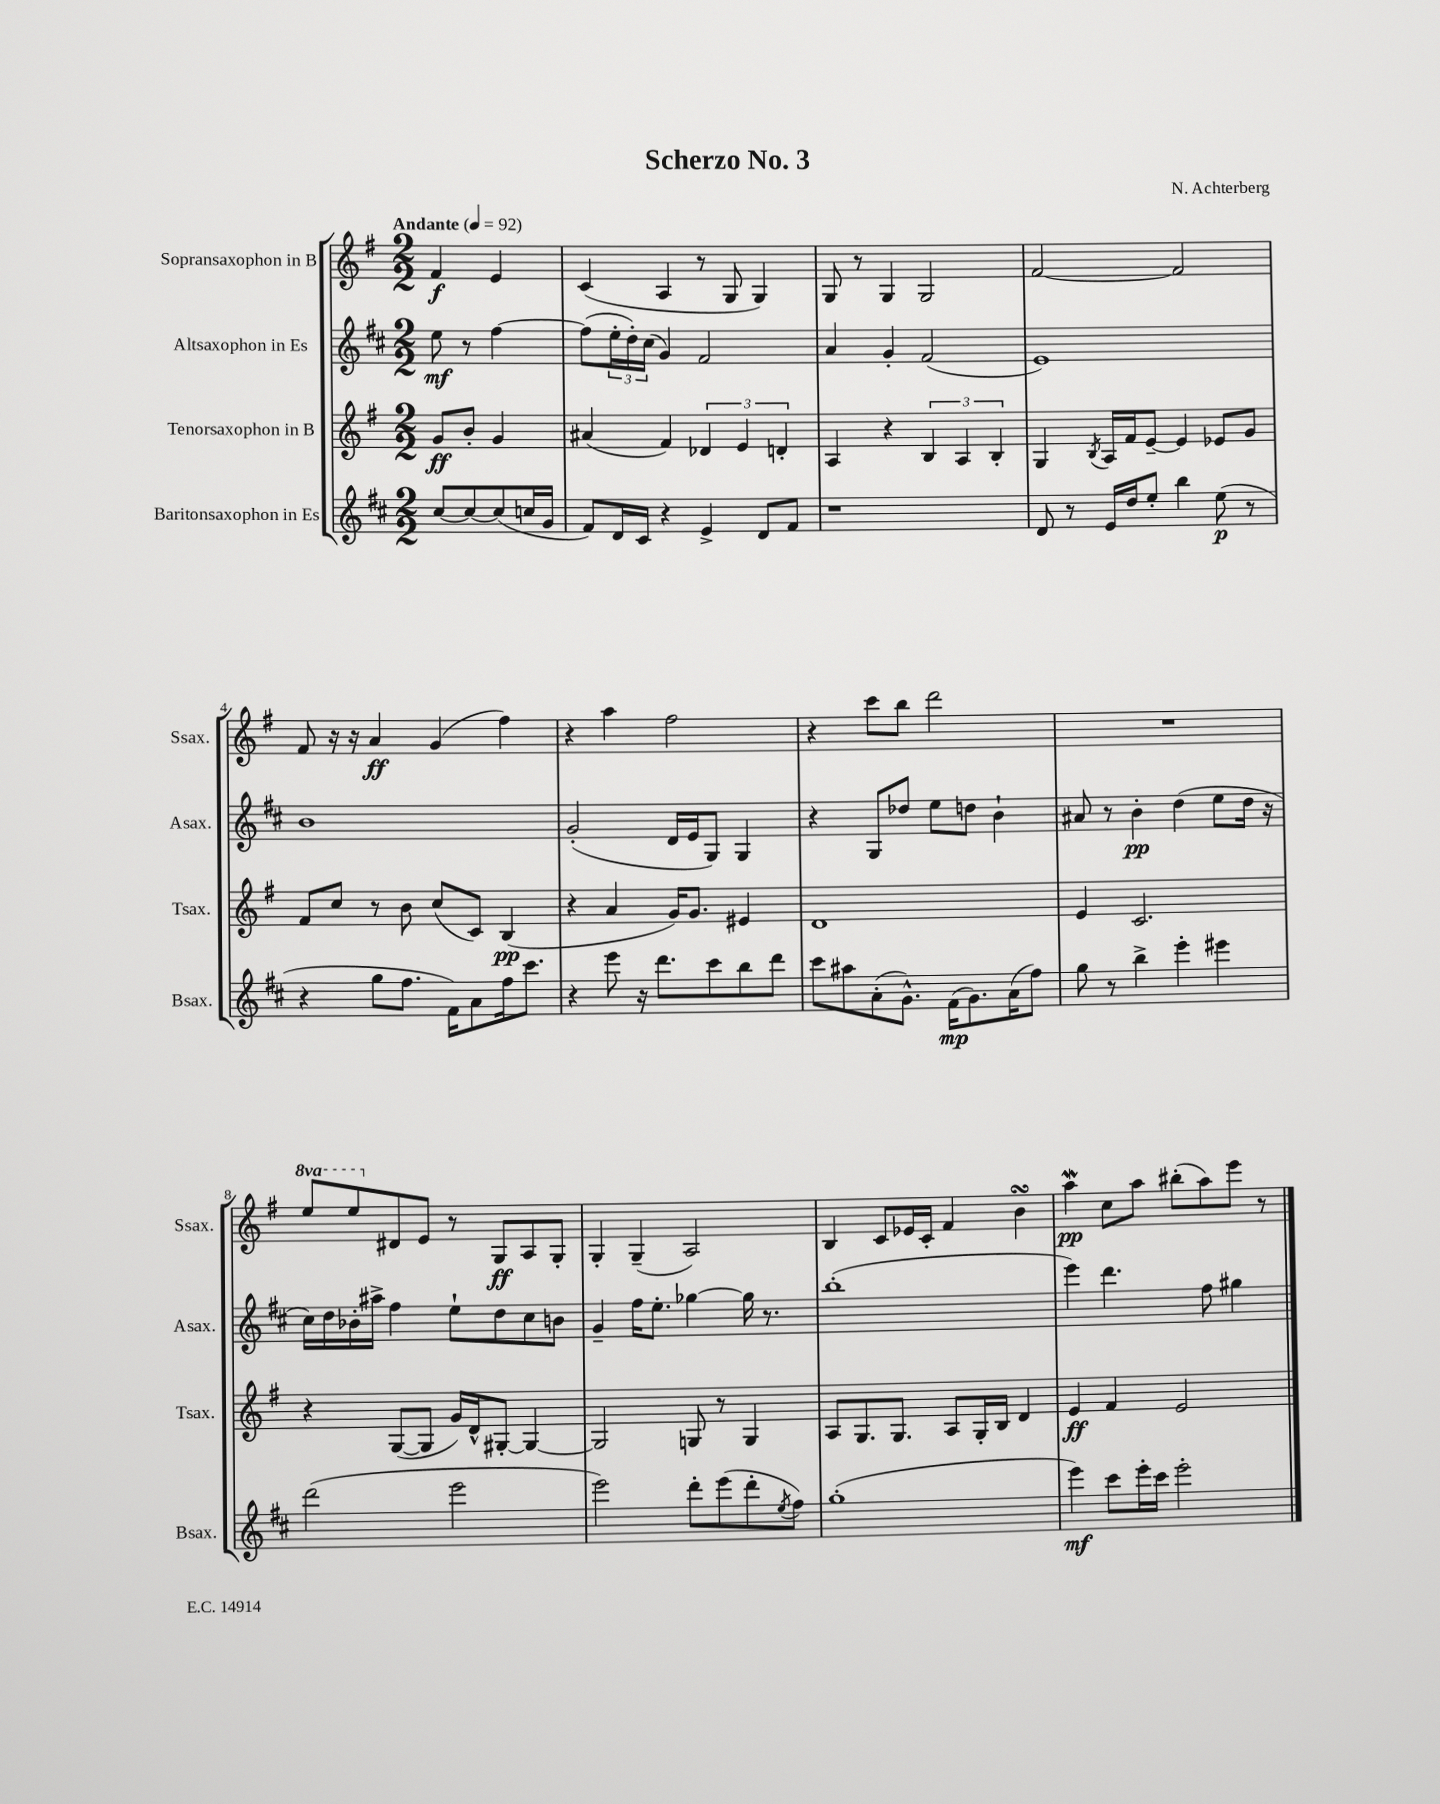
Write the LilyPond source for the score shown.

\header { title = "Scherzo No. 3" composer = "N. Achterberg" }
<<
\new StaffGroup <<
\new Staff = "s0" \with { instrumentName = "Sopransaxophon in B" shortInstrumentName = "Ssax." } {
    \clef treble \key g \major \numericTimeSignature \time 2/2 \set Staff.ottavationMarkups = #ottavation-simple-ordinals \partial 2 \tempo "Andante" 4 = 92
    fis'4\f e'4 |
    c'4( a4 r8 g8 g4) |
    g8 r8 g4 g2 |
    fis'2~ fis'2 |
    fis'8 r16 r16 a'4\ff g'4( fis''4) |
    r4 a''4 fis''2 |
    r4 c'''8 b''8 d'''2 |
    R1 |
    \ottava #1 e'''8 e'''8 \ottava #0 dis'8 e'8 r8 g8\ff a8 g8-. |
    g4-. g4--( a2) |
    b4 c'8 ees'16 c'16-. fis'4 b'4\turn |
    a''4\mordent\pp c''8 a''8 bis''8-.( a''8) e'''8 r8 \bar "|." |
}
\new Staff = "s1" \with { instrumentName = "Altsaxophon in Es" shortInstrumentName = "Asax." } {
    \clef treble \key d \major \numericTimeSignature \time 2/2 \partial 2
    e''8\mf r8 fis''4~ |
    fis''8( \tuplet 3/2 { e''16-. d''16-.) cis''16( } g'4) fis'2 |
    a'4 g'4-. fis'2( |
    e'1) |
    b'1 |
    g'2-.( d'16 e'16 g8) g4 |
    r4 g8 des''8 e''8 d''8 b'4-! |
    ais'8 r8 b'4-.\pp d''4( e''8 d''16 r16 |
    cis''16) d''16 bes'16-. ais''16-> fis''4 e''8-! d''8 cis''8 b'8 |
    g'4-- fis''16 e''8.-. ges''4~ ges''16 r8. |
    b''1-.( |
    e'''4) d'''4. fis''8 gis''4 \bar "|." |
}
\new Staff = "s2" \with { instrumentName = "Tenorsaxophon in B" shortInstrumentName = "Tsax." } {
    \clef treble \key g \major \numericTimeSignature \time 2/2 \partial 2
    g'8\ff b'8-. g'4 |
    ais'4( fis'4) \tuplet 3/2 { des'4 e'4 d'4-. } |
    a4 r4 \tuplet 3/2 { b4 a4 b4-. } |
    g4 \acciaccatura { b8 } a16 fis'16 e'8~-- e'4 ees'8 g'8 |
    fis'8 c''8 r8 b'8 c''8( c'8) b4\pp( |
    r4 a'4 g'16) g'8. eis'4 |
    d'1 |
    e'4 c'2. |
    r4 g8~( g8 g'16) d'16-^ gis8~-. gis4~ |
    gis2 g8 r8 g4 |
    a8 g8. g8. a8 g16-. b16 d'4 |
    e'4\ff fis'4 e'2 \bar "|." |
}
\new Staff = "s3" \with { instrumentName = "Baritonsaxophon in Es" shortInstrumentName = "Bsax." } {
    \clef treble \key d \major \numericTimeSignature \time 2/2 \partial 2
    cis''8~ cis''8~ cis''8( c''16 g'16 |
    fis'8) d'16 cis'16 r4 e'4-> d'8 fis'8 |
    r1 |
    d'8 r8 e'16 d''16 e''8-. b''4 e''8\p( r8 |
    r4 g''8 fis''8. fis'16) a'8 fis''16 cis'''8. |
    r4 e'''8 r16 d'''8. cis'''8 b''8 d'''8 |
    cis'''8 ais''8 a'8-.( g'8.-^) fis'16\mp( g'8.) a'16( fis''8) |
    g''8 r8 b''4-> e'''4-. eis'''4 |
    d'''2( e'''2 |
    e'''2) d'''8-. e'''8( d'''8-. \acciaccatura { e''8 } fis''8) |
    g''1-.( |
    e'''4\mf) cis'''8 e'''16-. cis'''16 e'''2-. \bar "|." |
}
>>
>>
